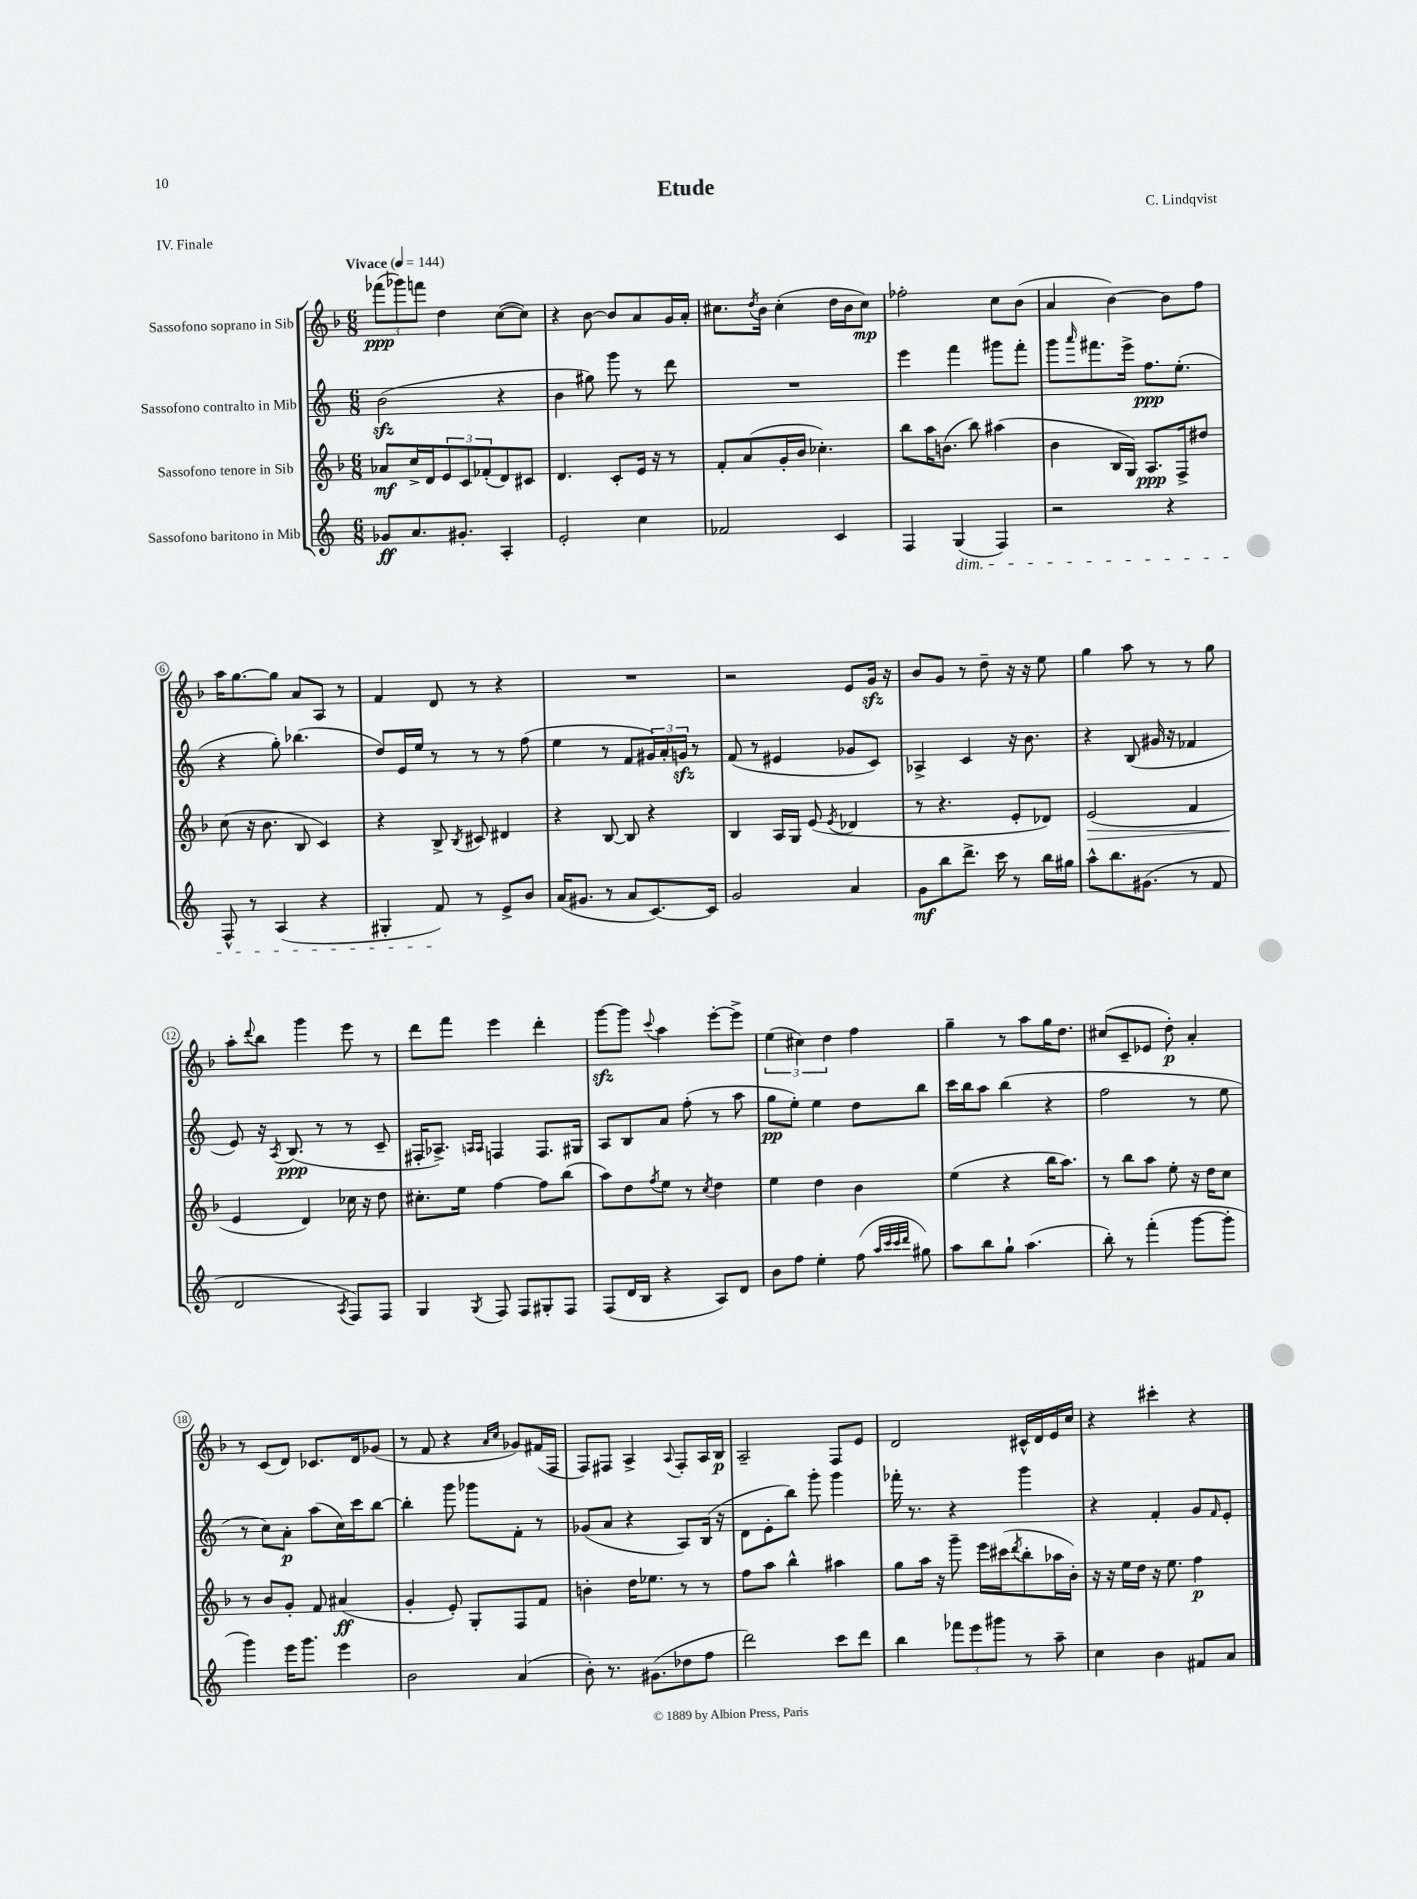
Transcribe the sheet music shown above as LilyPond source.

\header { title = "Etude" composer = "C. Lindqvist" piece = "IV. Finale" }
<<
\new StaffGroup <<
\new Staff = "s0" \with { instrumentName = "Sassofono soprano in Sib" } {
    \clef treble \key f \major \numericTimeSignature \time 6/8 \tempo "Vivace" 4 = 144
    \tuplet 3/2 { fes'''8\ppp( ges'''8) f'''8 } d''4 c''8~( c''8) |
    r4 bes'8~ bes'8 a'8 g'16 a'16-. |
    cis''8. \acciaccatura { d''8 } bes'16 cis''4-.( d''16 bes'16 cis''8\mp) |
    fes''2-. c''8 bes'8( |
    a'4 bes'4~) bes'8 f''8 |
    a''16 g''8.~ g''8 a'8 a8 r8 |
    f'4 d'8 r8 r4 |
    R2. |
    r2 e'8 g'16\sfz r16 |
    bes'8 g'8 r8 d''8-- r16 r16 e''8 |
    g''4 a''8 r8 r8 g''8 |
    a''8-. \appoggiatura { d'''8 } bes''8 g'''4 e'''8 r8 |
    d'''8 f'''8 e'''4 d'''4-. |
    g'''8~\sfz g'''8 \appoggiatura { c'''8 } a''4 e'''8~-. e'''8-> |
    \tuplet 3/2 { e''4( cis''4) d''4 } f''4 |
    g''4-- r8 a''8 g''16 d''8. |
    cis''8( c'8-- ees'8 d''8-.\p) a'4-. |
    r8 c'8( d'8) ces'8. d'16 ges'8( |
    r8 f'8 r4 \grace { a'16 c''16 } ges'8) fis'16( f16 |
    f8) fis8 a4-> \appoggiatura { a8 } fis8-. a16 bes16\p |
    a2-- f8 e'8 |
    d'2 cis'16-^ d'16 e'16 c''16 |
    r4 cis'''4-. r4 \bar "|." |
}
\new Staff = "s1" \with { instrumentName = "Sassofono contralto in Mib" } {
    \clef treble \key c \major \numericTimeSignature \time 6/8
    b'2\sfz( r4 |
    b'4 gis''8) g'''8 r8 d'''8 |
    R2. |
    e'''4 f'''4 gis'''8 f'''8-. |
    g'''8 \grace { a'''16 } fis'''8. e'''16-> f''8.\ppp e''8.-.( |
    r4 g''8-.) bes''4.( |
    d''8) e'16 e''16 r8 r8 r8 f''8( |
    e''4 r8 f'8 \tuplet 3/2 { gis'16) a'16-. g'16\sfz } r8 |
    f'8( r8 eis'4 ges'8 c'8) |
    aes4-> c'4 r16 b'8. |
    r4 b8( gis'16 r16 fes'4 |
    e'8) r16 \acciaccatura { a8 } b8.\ppp( r8 r8 c'8-- |
    fis16-. aes8.->) \grace { a16 a16 } f4 f8. gis16 |
    a8 b8 a'8 f''8-.( r8 a''8 |
    g''8\pp e''8-.) e''4 d''8 b''8 |
    c'''16 b''16 a''8 b''4( r4 |
    f''2 r8 e''8 |
    r8 c''8) a'8-.\p a''8( c''16) c'''16 b''8~ |
    b''4-. g'''8 ges'''8 f'8-. r8 |
    ges'8( a'8 r4 a8) b16( r16 |
    d'8 e'8-. b''8) g'''8-. g'''4 |
    fes'''16-. r8. r4 g'''4 |
    r4 f'4-. g'8 \grace { f'16 } e'8-. \bar "|." |
}
\new Staff = "s2" \with { instrumentName = "Sassofono tenore in Sib" } {
    \clef treble \key f \major \numericTimeSignature \time 6/8
    aes'8\mf c''16-> d'16 \tuplet 3/2 { e'8 c'8 fes'8-.( } d'8) cis'8 |
    d'4. c'8-. e'16 r16 r8 |
    f'8-. a'8( g'16-. bes'16 ces''4.-.) |
    bes''8 a''16 b'8.( bes''8) ais''4( |
    bes'4 bes16 g16) a8.\ppp f16-> dis''8 |
    c''8( r16 bes'8. bes8 c'4) |
    r4 bes8-> \acciaccatura { bes8 } cis'8 dis'4 |
    r4 bes8~ bes8 r4 |
    bes4 a16 g16 e'8( \acciaccatura { e'8 } des'4 |
    r8 r4. e'8-. des'8) |
    e'2\>( f'4 |
    e'4\! d'4) ces''16 r16 d''8 |
    cis''8.-. e''16 f''4~ f''8 bes''8( |
    a''8) d''8 \acciaccatura { f''8 } e''8 r8 \acciaccatura { c''8 } d''4 |
    e''4 d''4 bes'4 |
    e''4( r4 bes''16 a''8.) |
    r8 bes''8 a''8 e''8-. r16 d''16 c''8 |
    r8 bes'8 g'8-. f'8 ais'4\ff( |
    g'4-. e'8-.) g8-. f8 f'8 |
    b'4-. d''16 ees''8. r8 r8 |
    f''8 a''8 bes''4-^ ais''4 |
    g''8 a''16 r16 g'''8-- e'''16 cis'''16( \acciaccatura { d'''8 } bes''8-. aes''16 bes'16-.) |
    r16 r16 e''16 d''16 r16 e''8. f''4\p \bar "|." |
}
\new Staff = "s3" \with { instrumentName = "Sassofono baritono in Mib" } {
    \clef treble \key c \major \numericTimeSignature \time 6/8
    ges'8\ff a'8. gis'8.-. a4-. |
    e'2-. c''4 |
    fes'2 c'4 |
    f4 g4\dim( f4) |
    r2 r4 |
    f8-^ r8 a4( r4 |
    gis4-. f'8\!) r8 e'8-> b'8 |
    a'16( gis'8. r8 a'8 c'8.~) c'16 |
    g'2 a'4 |
    g'8\mf b''8 d'''8.-> c'''16 r8 b''16 gis''16 |
    a''8-^ b''8. gis'8.( r8 f'8 |
    d'2 \acciaccatura { a8 } f8) f8 |
    g4 \acciaccatura { g8 } f8 f8 gis8-. f8 |
    f8( d'16 b16 r4 a8) d'8 |
    b'8 f''8 e''4-. f''8( \grace { a''32 c'''32 c'''32 d'''32 } gis''8) |
    a''8 b''8 g''8-! a''4.( |
    b''8-.) r8 f'''4-.( g'''8~ g'''8-. |
    g'''4) e'''16 g'''8. e'''4 |
    b'2 a'4( |
    b'8-.) r8. gis'8.( des''8 f''8 |
    d'''2) c'''8 d'''8 |
    b''4 \tuplet 3/2 { fes'''8 e'''8 gis'''8 } r8 a''8-- |
    c''4 b'4 fis'8 a'8 \bar "|." |
}
>>
>>
\layout { \context { \Score \override BarNumber.stencil = #(make-stencil-circler 0.1 0.3 ly:text-interface::print) } }
